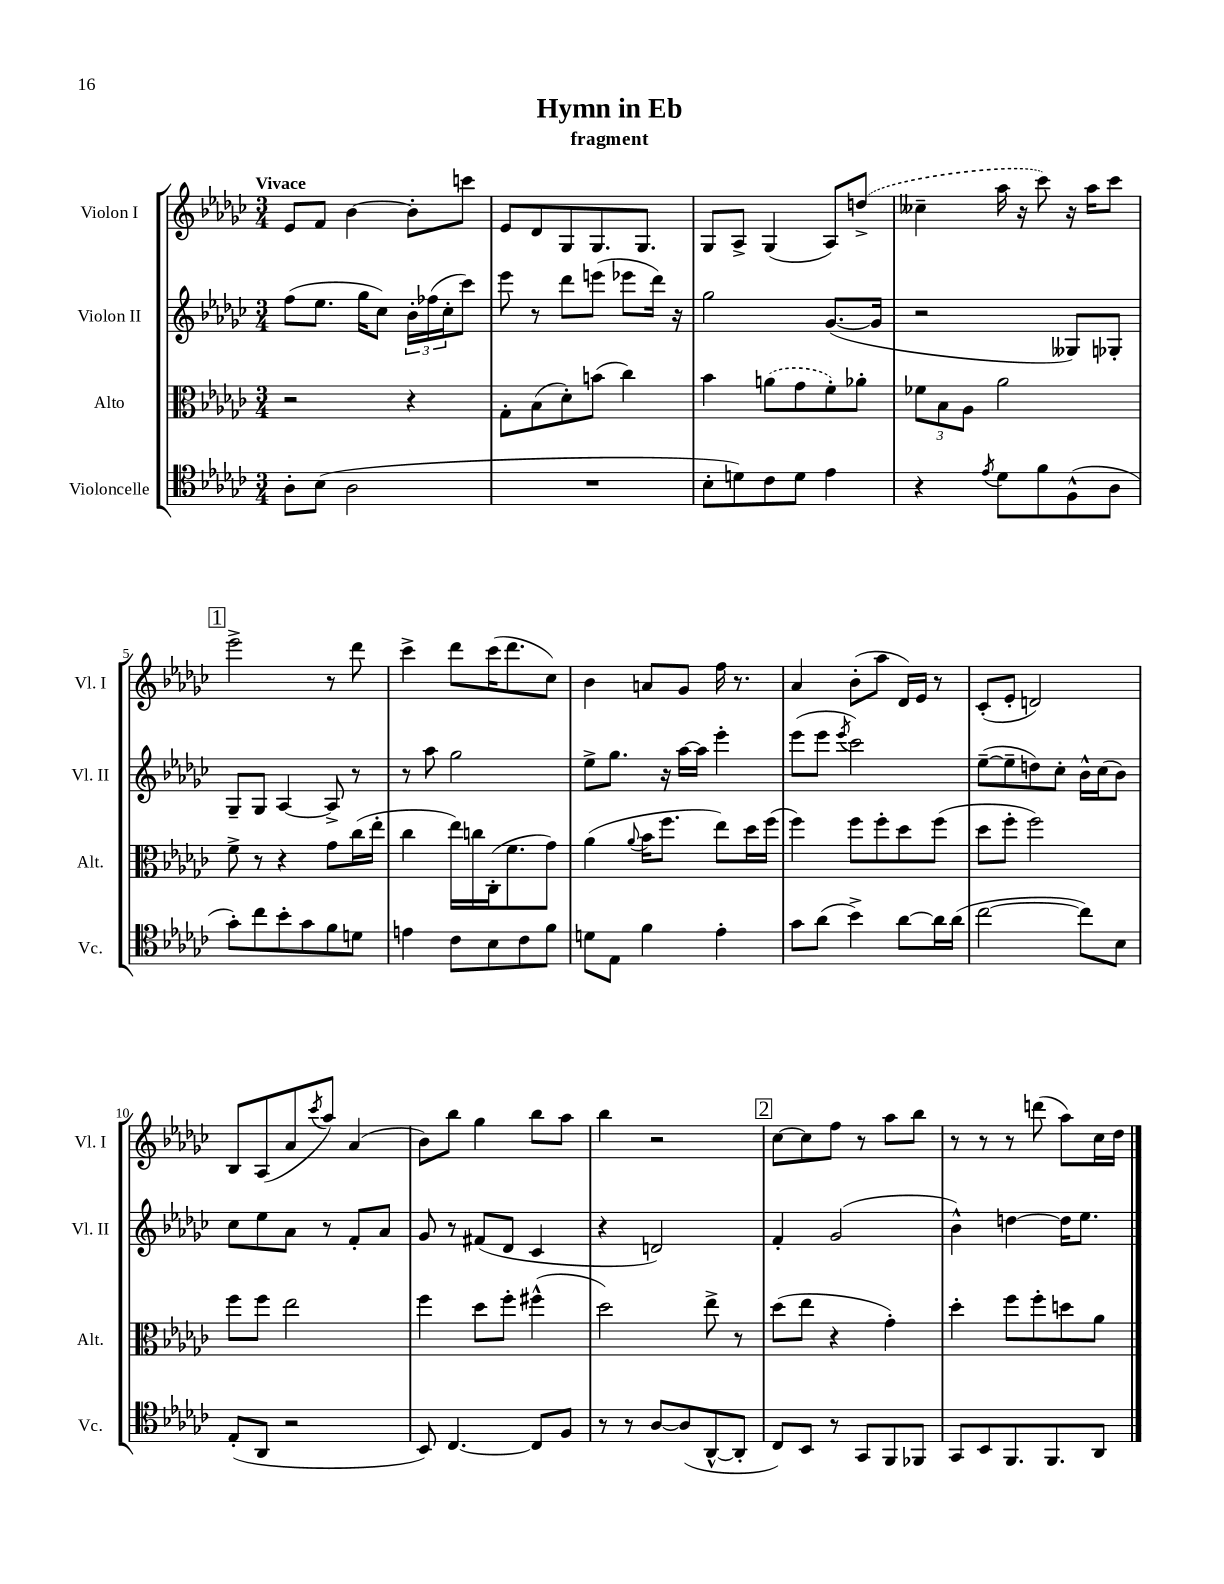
\header { title = "Hymn in Eb" subtitle = "fragment" }
<<
\new StaffGroup <<
\new Staff = "s0" \with { instrumentName = "Violon I" shortInstrumentName = "Vl. I" } {
    \clef treble \key ges \major \numericTimeSignature \time 3/4 \tempo "Vivace"
    ees'8 f'8 bes'4~ bes'8-. c'''8 |
    ees'8 des'8 ges8 ges8. ges8. |
    ges8 aes8-> ges4( aes8) \once \slurDashed d''8->( |
    ceses''4-- aes''16 r16 ces'''8) r16 aes''16 ces'''8 |
    \mark \markup { \box "1" } ees'''2-> r8 des'''8 |
    ces'''4-> des'''8 ces'''16( des'''8. ces''8) |
    bes'4 a'8 ges'8 f''16 r8. |
    aes'4 bes'8-.( aes''8 des'16) ees'16 r8 |
    ces'8-.( ees'8-. d'2) |
    bes8 aes8( aes'8 \acciaccatura { ces'''8 } aes''8) aes'4( |
    bes'8) bes''8 ges''4 bes''8 aes''8 |
    bes''4 r2 |
    \mark \markup { \box "2" } ces''8~ ces''8 f''8 r8 aes''8 bes''8 |
    r8 r8 r8 d'''8( aes''8) ces''16 des''16 \bar "|." |
}
\new Staff = "s1" \with { instrumentName = "Violon II" shortInstrumentName = "Vl. II" } {
    \clef treble \key ges \major \numericTimeSignature \time 3/4
    f''8( ees''8. ges''16 ces''8) \tuplet 3/2 { bes'16-. fes''16( ces''16-. } ces'''8) |
    ees'''8 r8 des'''8 e'''8( ees'''8 des'''16) r16 |
    ges''2 ges'8.~( ges'16 |
    r2 geses8) ges8-. |
    \mark \markup { \box "1" } ges8-- ges8 aes4~ aes8-> r8 |
    r8 aes''8 ges''2 |
    ees''8-> ges''8. r16 aes''16~ aes''16 ees'''4-. |
    ees'''8( ees'''8 \acciaccatura { ees'''8 } ces'''2) |
    ees''8~--( ees''8-- d''8) ces''8-. bes'16-^ ces''16( bes'8) |
    ces''8 ees''8 aes'8 r8 f'8-. aes'8 |
    ges'8 r8 fis'8( des'8 ces'4 |
    r4 d'2) |
    \mark \markup { \box "2" } f'4-. ges'2( |
    bes'4-^) d''4~ d''16 ees''8. \bar "|." |
}
\new Staff = "s2" \with { instrumentName = "Alto" shortInstrumentName = "Alt." } {
    \clef alto \key ges \major \numericTimeSignature \time 3/4
    r2 r4 |
    ges8-. bes8( des'8-.) b'8( ces''4) |
    bes'4 \once \slurDashed a'8( ges'8 f'8-.) aes'8-. |
    \tuplet 3/2 { fes'8 bes8 aes8 } aes'2 |
    \mark \markup { \box "1" } f'8-> r8 r4 ges'8 ces''16( ees''16-. |
    ces''4 ees''16) c''16 ces16-.( f'8. ges'8) |
    aes'4( \appoggiatura { aes'8 } bes'16 f''8. ees''8) des''16 f''16( |
    f''4) f''8 f''8-. des''8 f''8( |
    des''8 f''8-. f''2) |
    f''8 f''8 ees''2 |
    f''4 des''8 f''8-. fis''4-^( |
    des''2) ees''8-> r8 |
    \mark \markup { \box "2" } des''8( ees''8 r4 ges'4-.) |
    des''4-. f''8 f''8-. d''8 aes'8 \bar "|." |
}
\new Staff = "s3" \with { instrumentName = "Violoncelle" shortInstrumentName = "Vc." } {
    \clef tenor \key ges \major \numericTimeSignature \time 3/4
    aes8-. bes8( aes2 |
    R2. |
    bes8-. d'8) ces'8 d'8 ees'4 |
    r4 \acciaccatura { ees'8 } des'8 f'8 f8-^( aes8 |
    \mark \markup { \box "1" } ges'8-.) ces''8 bes'8-. ges'8 f'8 d'8 |
    e'4 ces'8 bes8 ces'8 f'8 |
    d'8 ees8 f'4 ees'4-. |
    ges'8 aes'8( bes'4->) aes'8~ aes'16 aes'16( |
    ces''2~ ces''8) bes8 |
    ees8-.( aes,8 r2 |
    bes,8) ces4.~ ces8 f8 |
    r8 r8 aes8~ aes8( aes,8~-^ aes,8-. |
    \mark \markup { \box "2" } ces8) bes,8 r8 ges,8 f,8 fes,8 |
    ges,8 bes,8 f,8. f,8. aes,8 \bar "|." |
}
>>
>>
